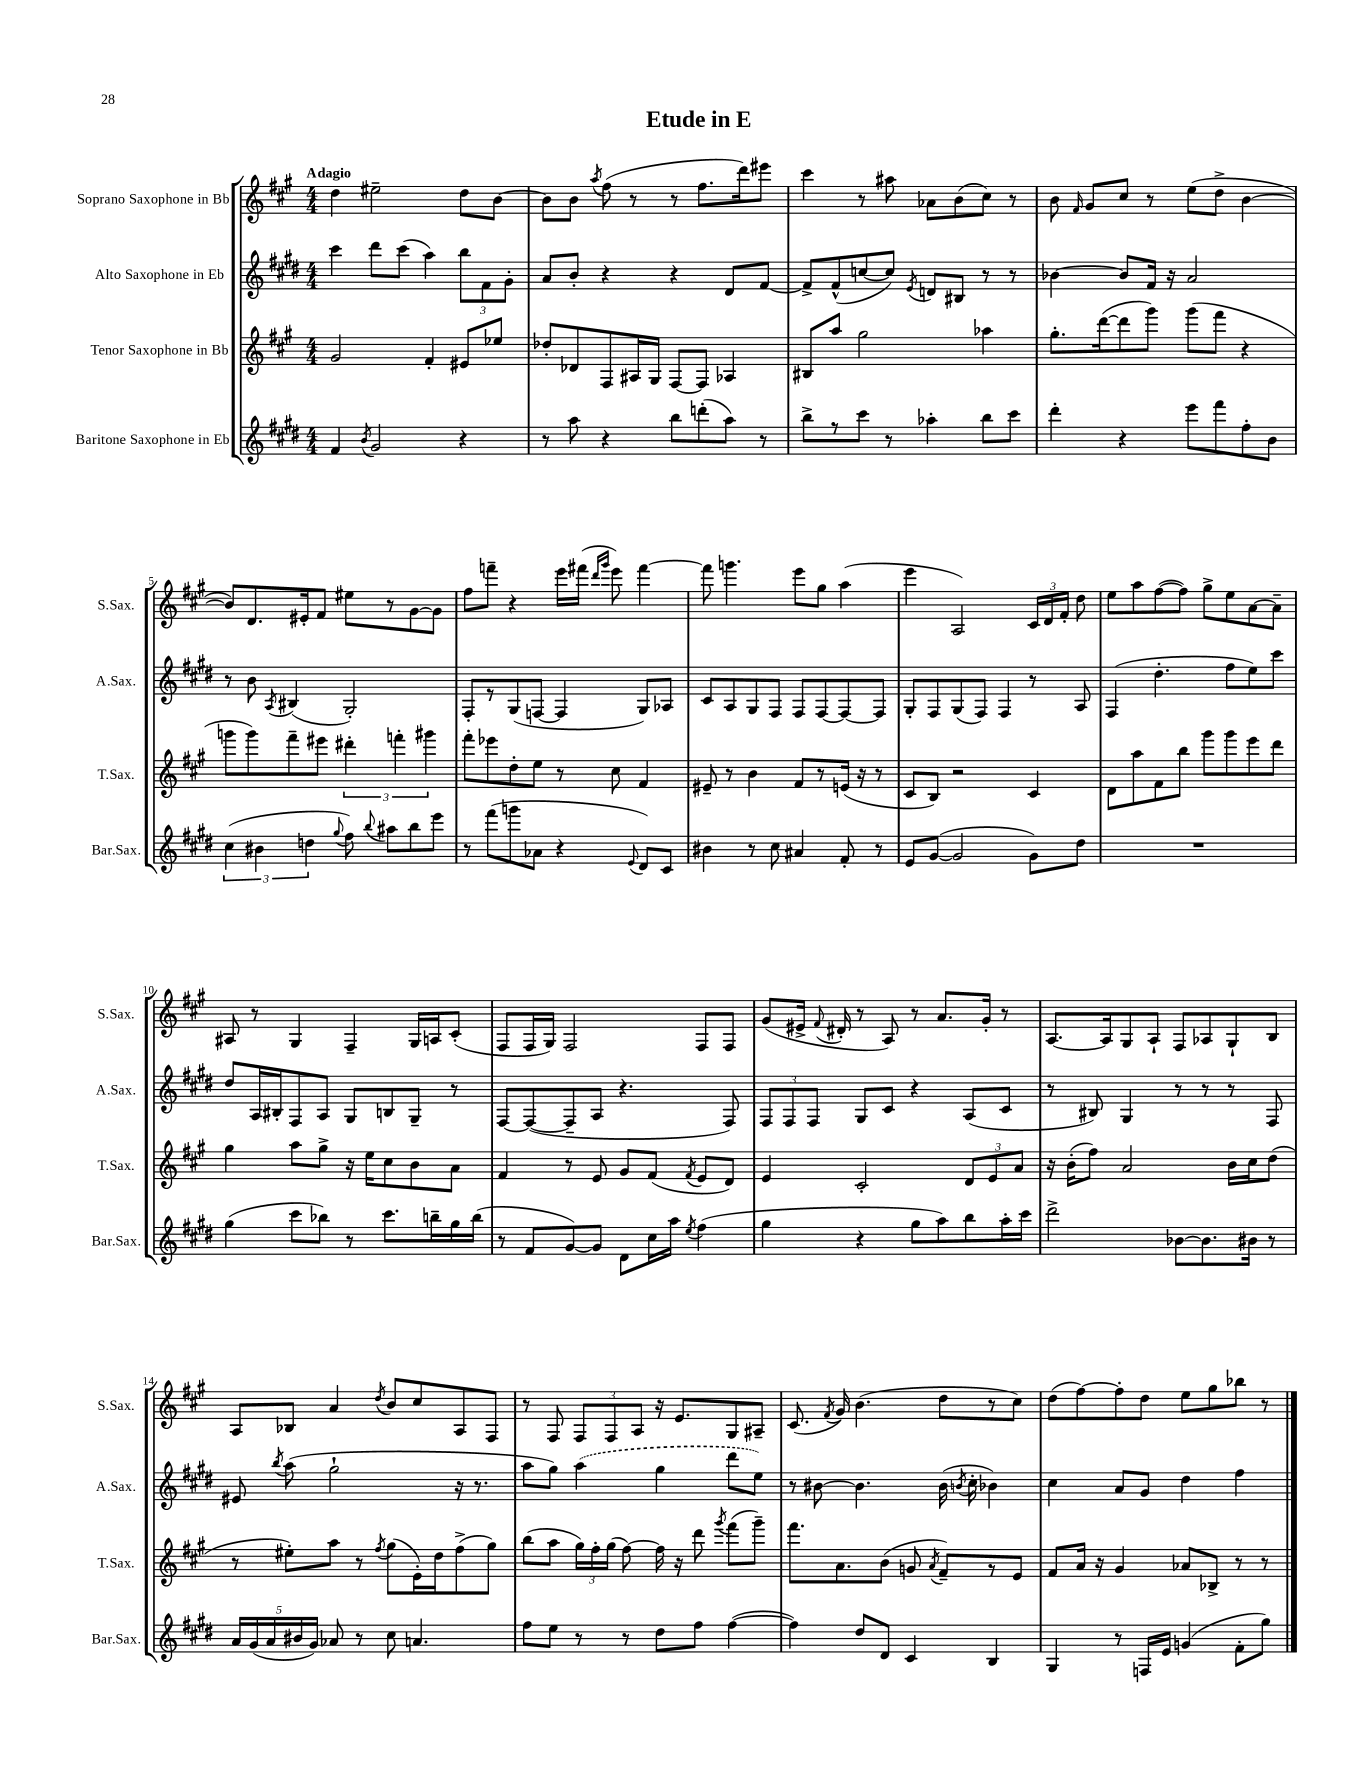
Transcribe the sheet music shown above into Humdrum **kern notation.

**kern	**kern	**kern	**kern
*staff4	*staff3	*staff2	*staff1
*clefG2	*clefG2	*clefG2	*clefG2
*k[f#c#g#d#]	*k[f#c#g#]	*k[f#c#g#d#]	*k[f#c#g#]
*M4/4	*M4/4	*M4/4	*M4/4
4f#	2g#	4ccc#	4dd
8qb	.	.	.
2g#	.	8ddd#	2ee#~
.	.	(8ccc#	.
.	4f#'	4aa)	.
4r	8e#	12bb	8dd
.	.	12f#	.
.	8ee-	.	[8b
.	.	12g#'	.
=	=	=	=
8r	8dd-'	8a	8b]
8aa	8d-	8b'	8b
.	.	.	8qaa
4r	8F#	4r	(8ff#
.	16A#	.	8r
.	16G#	.	.
8bb	[8F#	4r	8r
(8ddd'	8F#]	.	8.ff#
8aa)	4A-	8d#	.
.	.	.	16ddd)
8r	.	[8f#	8eee#
=	=	=	=
8bb^	8B#	8f#^]	4ccc#
8r	8aa	(8f#^^	.
8ccc#	2gg#	[8cc	8r
8r	.	8cc])	8aa#
.	.	8qe	.
4aa-'	.	8d	8a-
.	.	8B#	(8b
8bb	4aa-	8r	8cc#)
8ccc#	.	8r	8r
=	=	=	=
4ddd#'	8.gg#'	[4b-	8b
.	.	.	16qqf#
.	.	.	8g#
.	([16ddd	.	.
4r	8ddd]	8b-]	8cc#
.	8ggg#)	16f#	8r
.	.	16r	.
8eee	(8ggg#	2a	(8ee
8fff#	8fff#	.	8dd^
8ff#'	4r	.	[4b
8b	.	.	.
=	=	=	=
(6cc#	8ggg	8r	8b])
.	8ggg)	8b	8.d
6b#	.	.	.
.	.	8qA	.
.	8fff#~	(4B#	.
.	.	.	16e#'
6dd	.	.	.
.	8eee#	.	8f#
8qqgg#	.	.	.
8ff#)	6ddd#'	2G#')	8ee#
8qqbb	.	.	.
8aa#	.	.	8r
.	6fff'	.	.
8bb	.	.	[8g#
.	6ggg#	.	.
8eee	.	.	8g#]
=	=	=	=
8r	8fff#'	8F#'	8ff#
(8fff#	8eee-	8r	8fff~
8ggg	8dd'	(8G#	4r
8a-	8ee	[8F	.
4r	8r	4F]	16eee
.	.	.	(16fff#
.	.	.	16qqddd
.	.	.	16qqggg#
.	8cc#	.	8eee)
8qqe	.	.	.
8d#)	4f#	8G#)	[4fff#
8c#	.	8A-	.
=	=	=	=
4b#	8e#~	8c#	8fff#]
.	8r	8A	4.ggg
8r	4b	8G#	.
8cc#	.	8F#	.
4a#	8f#	8F#	8eee
.	8r	[8F#	8gg#
8f#'	(16e	8F#_	(4aa
.	16r	.	.
8r	8r	8F#]	.
=	=	=	=
8e	8c#	8G#'	4eee
([8g#	8B)	8F#	.
2g#]	2r	(8G#	2A)
.	.	8F#)	.
.	.	4F#	.
8g#)	4c#	8r	24c#
.	.	.	24d
.	.	.	24f#'
8dd#	.	8A	8dd
=	=	=	=
1r	8d	(4F#	8ee
.	8aa	.	8aa
.	8f#	4.dd#'	([8ff#
.	8bb	.	8ff#])
.	8ggg#	.	8gg#^
.	8ggg#	8ff#	8ee
.	8eee	8ee)	[8a
.	8ddd	8ccc#	8a~]
=	=	=	=
(4gg#	4gg#	8dd#	8A#
.	.	16A	8r
.	.	16B#'	.
8ccc#	8aa	8F#	4G#
8bb-)	8gg#^	8A	.
8r	16r	8G#	4F#~
.	16ee	.	.
8.ccc#	8cc#	8B	.
.	8b	8G#~	16G#
16bb~	.	.	16A
16gg#	8a	8r	(8c#'
(16bb	.	.	.
=	=	=	=
8r	4f#	[8F#	8F#
8f#	.	(8F#_	16F#
.	.	.	16G#)
[8g#)	8r	8F#~]	2F#
8g#]	8e	8A	.
8d#	8g#	4.r	.
16cc#	(8f#	.	.
16aa	.	.	.
8qee	8qf#	.	.
(4ff#	8e	.	8F#
.	8d)	8F#)	8F#
=	=	=	=
4gg#	4e	12F#	(8g#
.	.	12F#	.
.	.	.	16e#^
.	.	12F#	.
.	.	.	8qqf#
.	.	.	16d#'
4r	2c#'	8G#	8r
.	.	8c#	8A)
8gg#	.	4r	8r
8aa)	.	.	8.a
8bb	12d	(8A	.
.	.	.	16g#'
.	12e	.	.
16aa'	.	8c#	8r
.	12a	.	.
16ccc#	.	.	.
=	=	=	=
2ddd#^	16r	8r	[8.A
.	(16b'	.	.
.	8ff#)	8B#)	.
.	.	.	16A]
.	2a	4G#	8G#
.	.	.	8A`
[8b-	.	8r	8F#
8.b-]	.	8r	8A-
.	16b	8r	8G#`
16b#	16cc#	.	.
8r	(8dd	8F#	8B
=	=	=	=
20a	8r	8e#	8A
(20g#	.	.	.
20a	.	.	.
.	.	8qbb	.
.	8ee#')	(8aa	8B-
20b#	.	.	.
20g#)	.	.	.
8a-	8aa	2gg#`	4a
8r	8r	.	.
.	8qff#	.	8qdd
8cc#	(8gg#	.	8b
4.a	16e')	.	8cc#
.	16dd	.	.
.	(8ff#^	16r	8A
.	.	8.r	.
.	8gg#)	.	8F#
=	=	=	=
8ff#	(8bb	8aa	8r
8ee	8aa	8gg#)	8F#
8r	24gg#)	(4aa	12F#
.	24ff#'	.	.
.	(24gg#	.	12F#
8r	[8ff#)	.	.
.	.	.	12A
8dd#	16ff#]	4gg#	16r
.	16r	.	8.e
8ff#	8ddd	.	.
.	8qggg#	.	.
([4ff#	(8fff#	8ddd#	8G#
.	8ggg#~)	8ee)	8A#~
=	=	=	=
4ff#])	8.fff#	8r	(8.c#
.	.	[8b#	.
.	.	.	8qf#
.	8.a	.	16g#)
8dd#	.	4.b#]	(4.b
8d#	(8b	.	.
4c#	8g	.	.
.	8qa	.	.
.	8f#~)	(16b#	8dd
.	.	8qb	.
.	.	16cc#'	.
4B	8r	4b-)	8r
.	8e	.	8cc#)
=	=	=	=
4G#	8f#	4cc#	(8dd
.	16a	.	[8ff#)
.	16r	.	.
8r	4g#	8a	8ff#']
16F	.	8g#	8dd
16e	.	.	.
(4g	8a-	4dd#	8ee
.	8B-^	.	8gg#
8f#'	8r	4ff#	8bb-
8gg#)	8r	.	8r
==	==	==	==
*-	*-	*-	*-
